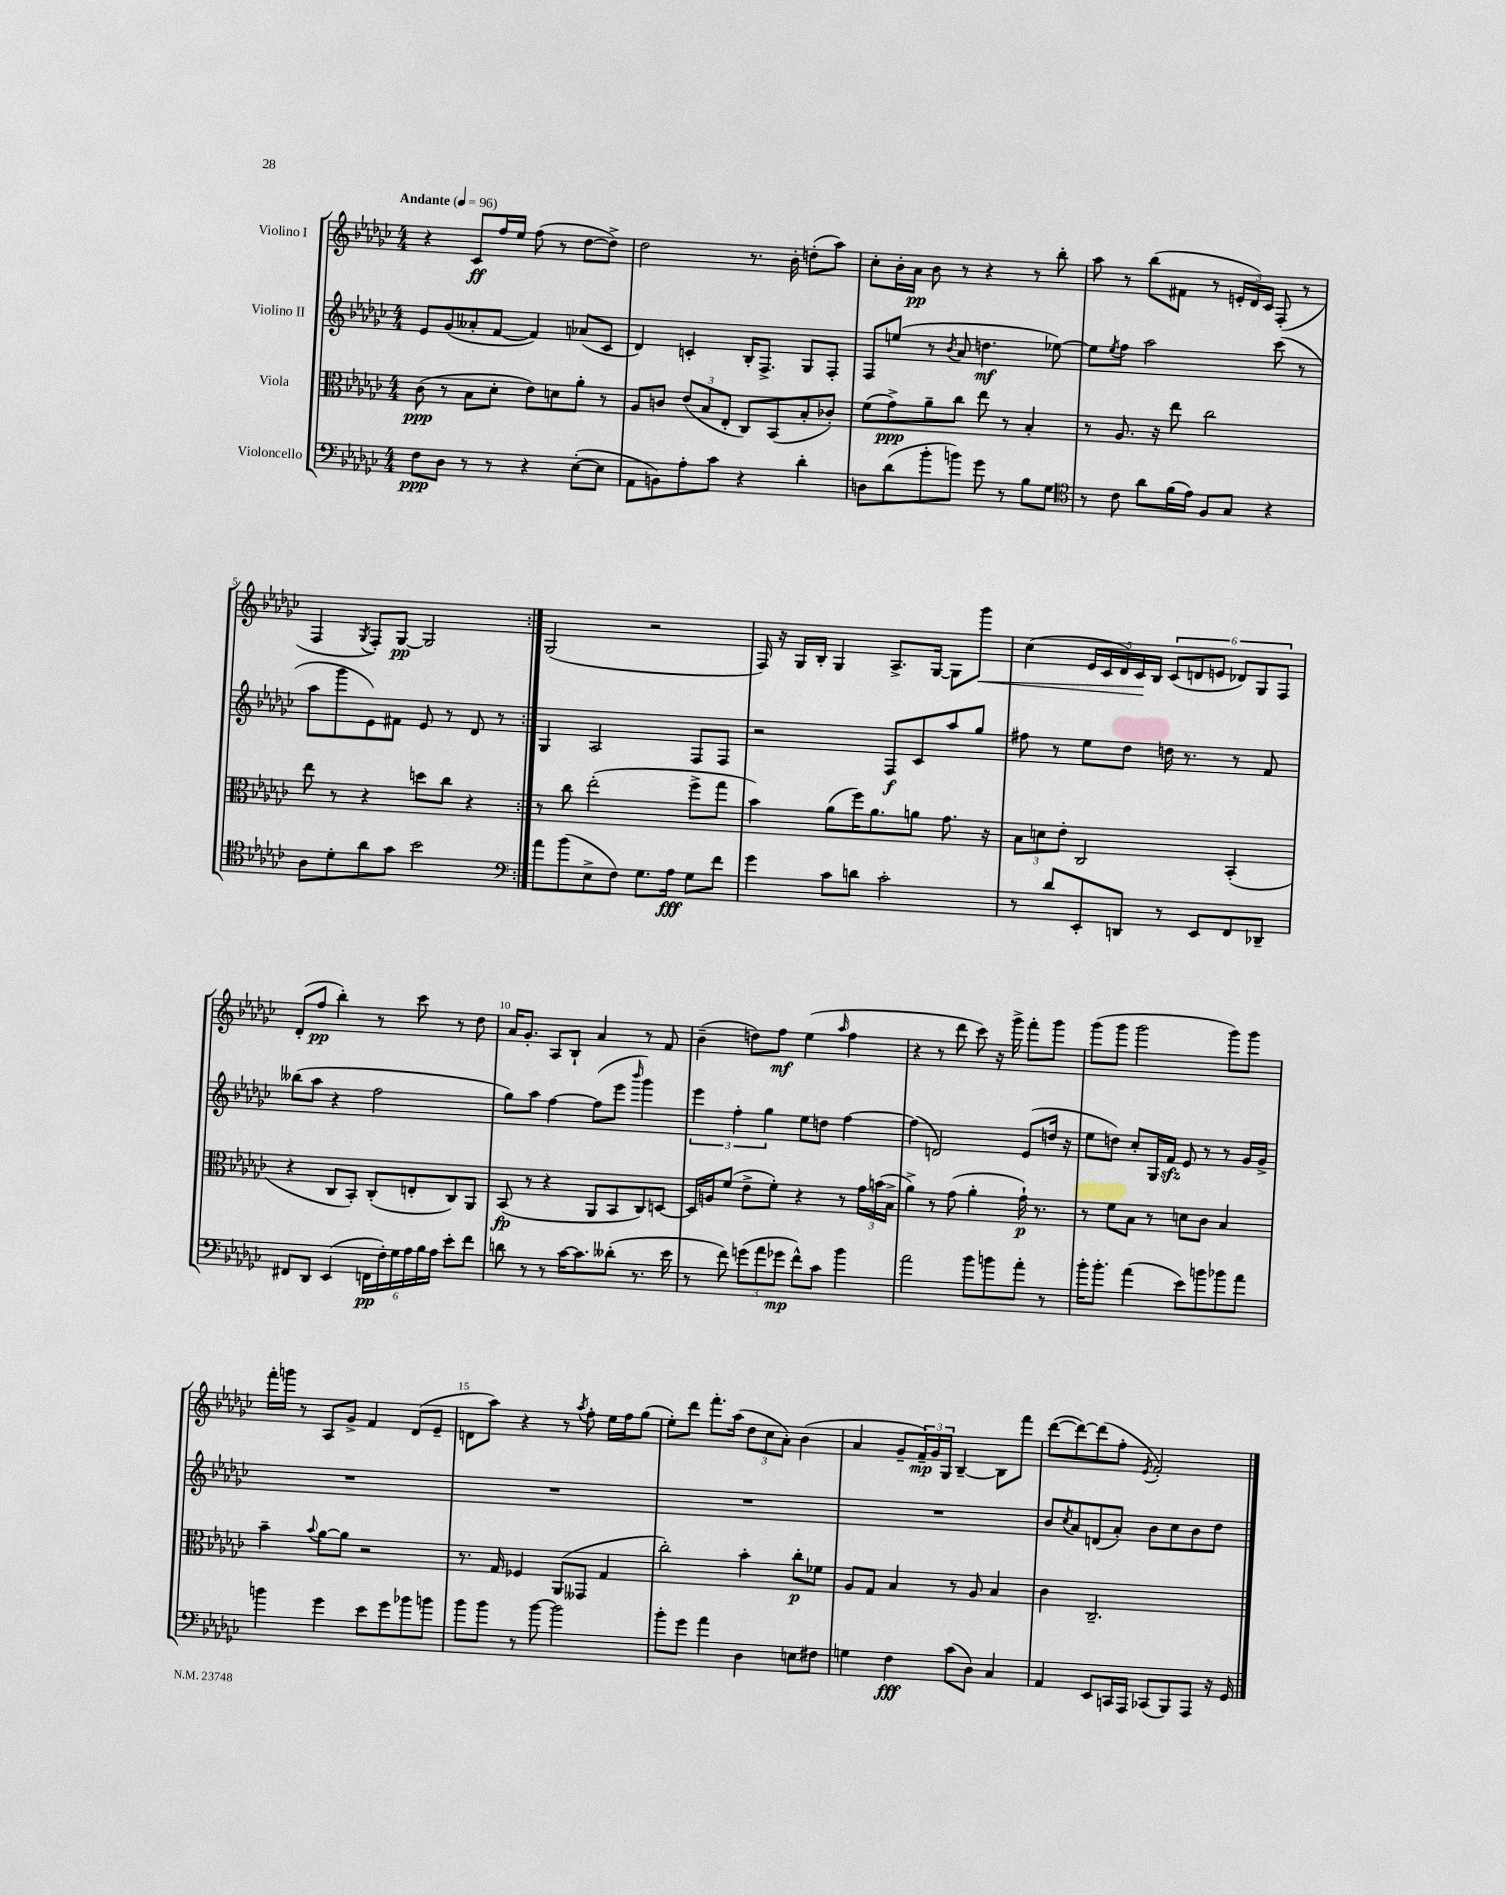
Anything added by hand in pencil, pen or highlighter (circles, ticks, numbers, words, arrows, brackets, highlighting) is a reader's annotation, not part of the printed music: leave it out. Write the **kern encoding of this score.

**kern	**kern	**kern	**kern
*staff4	*staff3	*staff2	*staff1
*clefF4	*clefC3	*clefG2	*clefG2
*k[b-e-a-d-g-c-]	*k[b-e-a-d-g-c-]	*k[b-e-a-d-g-c-]	*k[b-e-a-d-g-c-]
*M4/4	*M4/4	*M4/4	*M4/4
*MM96	*MM96	*MM96	*MM96
8F	(8c-	8e-	4r
8D-	8r	(8g-	.
8r	8B-	8a--'	8c-
8r	8d-'	[8f	16ff
.	.	.	16ee-
4r	8e-)	4f])	(8ff
.	8d	.	8r
([8E-'	8a-'	(8a-	[8dd-
8E-]	8r	8c-	8dd-^])
=	=	=	=
8AA-	8A-	4d-)	2dd-
8BB)	8c	.	.
8A-'	(12e-	4c'	.
.	12B-	.	.
8c-	.	.	.
.	12E-'	.	.
4r	8C-)	16B-'	8.r
.	.	8.F^	.
.	(8BB-	.	.
.	.	.	16b-'
4d-'	8B-'	8G-	(8dd'
.	8c-')	8F'	8aa-)
=	=	=	=
8D	(8f	8F	8cc-'
(8d-	8g-^)	(8ee	16b-'
.	.	.	16a-
8b-'	8a-~	8r	8b-
.	.	8qb-	.
8b)	8cc-	8a-	8r
8g-	8ee-	4.dd	4r
8r	8r	.	.
8B-	4B-'	.	8r
8G-	.	[8ee-)	8bb-'
=	=	=	=
*clefC4	*	*	*
8r	8r	8ee-]	8aa-
.	.	8qee-	.
8c-	8.A-	8ff	8r
8a-	.	2aa-	(8bb-
.	16r	.	.
(16f	8ee-	.	8f#
16e-)	.	.	.
8F	2cc-	.	8r
8G-	.	.	24e'
.	.	.	24d-)
.	.	.	24c-
4r	.	(8ccc-	(8F'
.	.	8r	8r
=	=	=	=
8A-	8ee-	8aa-	4F
8d-'	8r	8ggg-	.
.	.	.	8qG-
8a-	4r	8e-)	8F')
8g-	.	8f#	[8G-
2b-	8dd	8e-	2G-]
.	8cc-	8r	.
.	4r	8d-	.
.	.	8r	.
=:|!	=:|!	=:|!	=:|!
*clefF4	*	*	*
8a-	8r	4G-	(2G-
(8b-	8cc-	.	.
8E-^	(2ee-'	2A-	.
8F)	.	.	.
8.G-	.	.	2r
16A-	.	.	.
8G-	8ff^	8F	.
8f	8gg-	8F	.
=	=	=	=
4g-	4b-)	2r	16F)
.	.	.	16r
.	.	.	16G-
.	.	.	16B-'
8c-	(8a-	.	4G-
8d	16ff)	.	.
.	8.a-	.	.
2c-'	.	8F	8.A-^
.	8a	8c-	.
.	.	.	[16G-
.	8.g-	8aa-	8G-]
.	.	8gg-	8ggg-
.	16r	.	.
=	=	=	=
8r	12B-	8ff#	(4cc-
.	12d	.	.
8d-	.	8r	.
.	12e-'	.	.
8EE-'	2C-	8ee-	20e-
.	.	.	20c-
.	.	.	20d-)
8DD	.	8dd-	.
.	.	.	20c-
.	.	.	20B-
8r	.	16dd	(12c-
.	.	8.r	.
.	.	.	12d
8EE-	.	.	.
.	.	.	12e
8FF	(4BB-'	8r	12d-)
.	.	.	12G-
8DD-~	.	8f	.
.	.	.	12F
=	=	=	=
8FF#	4r	(8bb--	(8d-'
8DD-	.	8aa-	8ff
(4EE-	8C-	4r	4bb-')
.	8BB-')	.	.
24FF	(8C-'	2ff	8r
24F')	.	.	.
24G-	.	.	.
24A-	8E'	.	8ccc-
24B-	.	.	.
24A-	.	.	.
8e-'	8C-)	.	8r
8f	8AA-	.	8dd-
=	=	=	=
8d	(8BB-	8gg-)	16a-
.	.	.	8.g-'
8r	8r	8aa-	.
8r	4r	[4ff	8A-
[16c-	.	.	8B-`
8.c-]	.	.	.
.	8AA-	(8ff]	4a-
(8d--'	8BB-	8eee-	.
.	.	16qqbbb-	.
8.r	8C-)	4ggg-)	8r
.	[8D	.	8f
16e-	.	.	.
=	=	=	=
8r	16D]	6eee-	(4b-~
.	16A	.	.
8f)	(8f	.	.
.	.	6ff'	.
(12g	8e-^	.	8dd)
12a-	.	6gg-	.
.	8f')	.	8ff
12g-	.	.	.
8f^^)	4r	8ee-	(4ee-
8c-	.	8dd	.
.	.	.	16qqaa-
4b-	8r	[4ff	4ff
.	24g-	.	.
.	(24b	.	.
.	24B-^	.	.
=	=	=	=
2a-	4a-^)	(4ff]	4r
.	8r	2d)	8r
.	(8g-	.	8ddd-
8b-	4a-'	.	8ccc-)
8b	.	.	16r
.	.	.	16ggg-^
8a-'	16g-`)	(8e-	8fff'
.	8.r	.	.
8r	.	16dd	8ggg-
.	.	16r	.
=	=	=	=
16b-'	8r	8ee-	(8ggg-
8.b-'	.	.	.
.	8f	8dd)	8ggg-
(4a-	8B-	8cc-'	2ggg-
.	8r	16G-	.
.	.	16f	.
8e-)	8d	8e-	.
8b	8c-	8r	.
8b-	4B-	8r	8ggg-)
8a-	.	16g-	8ggg-
.	.	16g-^	.
=	=	=	=
4b	4b-~	1r	16fff'
.	.	.	16ggg
.	.	.	8r
.	8qqb-	.	.
4g-	[8a-	.	8A-
.	8a-]	.	8g-^
8e-	2r	.	4f
8g-	.	.	.
8b-	.	.	(8d-
8b	.	.	8e-~
=	=	=	=
8b-	8.r	1r	8d
8b-	.	.	8aa-)
.	16G-	.	.
8r	4F-	.	4r
[8b-	.	.	.
2b-]	(8AA-	.	8r
.	.	.	8qaa-
.	8GG--	.	8ff'
.	4G-	.	16ee-
.	.	.	16ff
.	.	.	(8gg-
=	=	=	=
8b-'	2cc-')	1r	8ee-')
8g-	.	.	8ddd-
4a-	.	.	8.fff'
.	.	.	(16aa-
4D-	4b-'	.	12dd-
.	.	.	12cc-
.	.	.	12a-')
8E	8cc-'	.	(4b-
8F#	8f-	.	.
=	=	=	=
4G	8A-	1r	4a-
.	8G-	.	.
4F	4B-	.	8g-~
.	.	.	24f~)
.	.	.	24g-
.	.	.	24G-
(8c-	8r	.	[4B-~
8D-)	8A-	.	.
4C-	4B-	.	8B-]
.	.	.	8fff
=	=	=	=
4AA-	4c-	8b-	([8ddd-
.	.	8qcc-	.
.	.	8a-	8ddd-_)
8EE-	2.C-~	(8d	(8ddd-]
16CC	.	8a-')	8ff'
16AAA-	.	.	.
.	.	.	8qe-
(8CC-	.	8b-	2f')
8BBB-)	.	8cc-	.
8AAA-	.	8b-	.
16r	.	8dd-	.
16GG-	.	.	.
==	==	==	==
*-	*-	*-	*-
